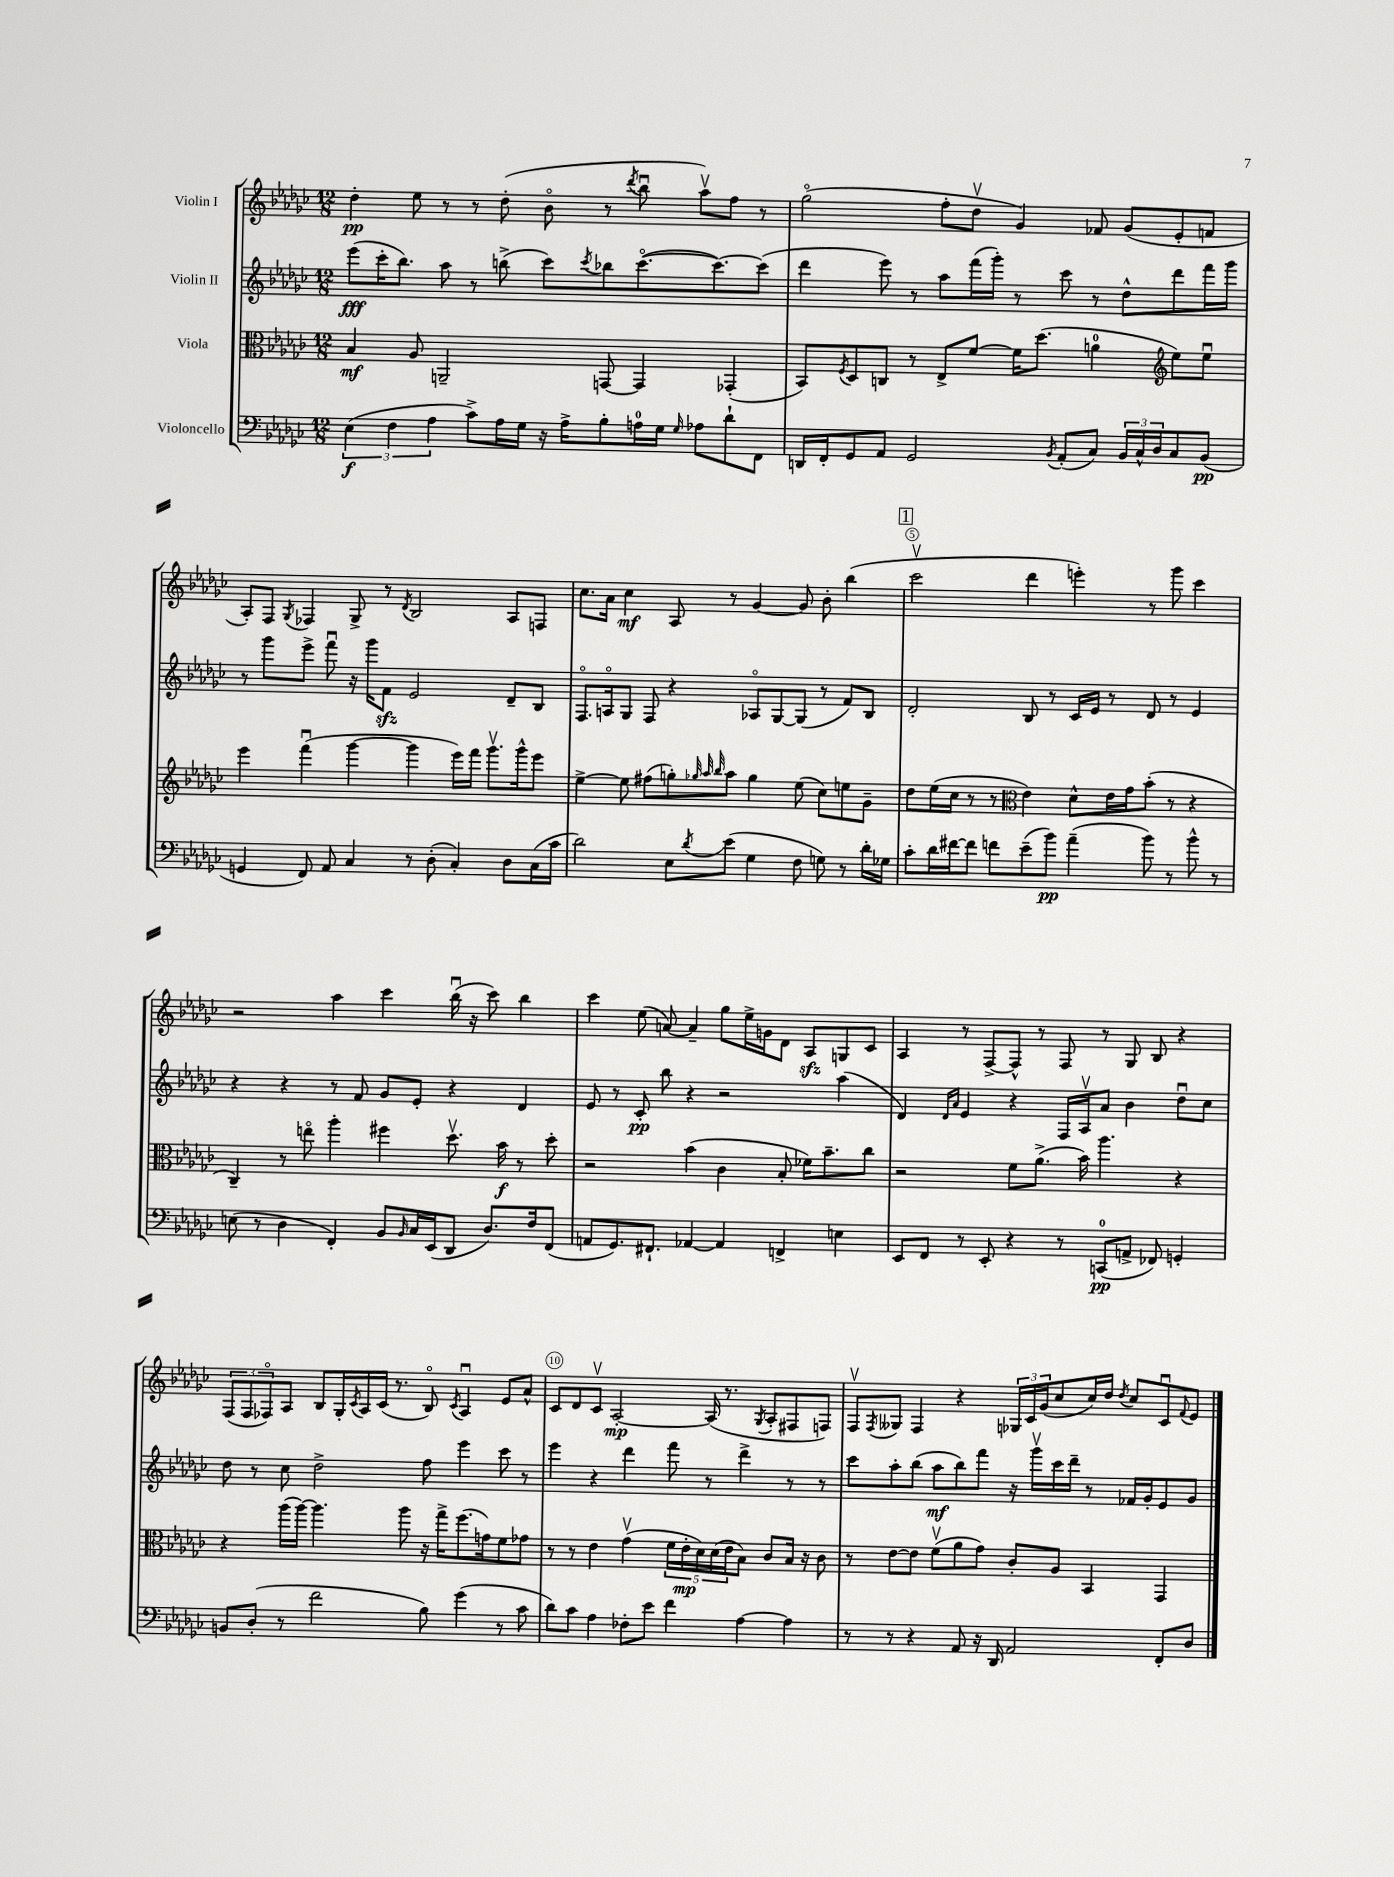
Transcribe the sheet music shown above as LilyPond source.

<<
\new StaffGroup <<
\new Staff = "s0" \with { instrumentName = "Violin I" } {
    \clef treble \key ges \major \numericTimeSignature \time 12/8
    des''4-.\pp ees''8 r8 r8 des''8-.( bes'8\flageolet r8 \acciaccatura { des'''8 } bes''8\downbow aes''8\upbow) f''8 r8 |
    ges''2\flageolet( f''8-. des''8\upbow ges'4) fes'8 ges'8( ees'8-. f'8 |
    aes8-.) f8 \acciaccatura { ges8 } fes4 ges8-> r8 \acciaccatura { des'8 } bes2 aes8 f8 |
    ces''8. aes'16 ces''4\mf aes8 r8 ges'4~ ges'8 bes'8-. bes''4( |
    \mark \markup { \box "1" } ces'''2\upbow des'''4 e'''4-.) r8 ges'''8 ces'''4 |
    r2 aes''4 ces'''4 bes''16\downbow( r16 ces'''8) bes''4 |
    ces'''4 ees''8( a'8~) a'4-- ges''8 ees''16-> g'16 des'8 aes8\sfz g8 ces'8 |
    aes4 r8 f8~-> f8-^ r8 f8 r8 ges8 bes8 r4 |
    \tuplet 3/2 { f8( f8 fes8\flageolet) } aes8 bes8 ges16-. \acciaccatura { ces'8 } aes16 ces'16( r8. bes8\flageolet) \acciaccatura { ces'8 } aes4\downbow ees'8 aes'8-^ |
    ces'8 des'8 ces'8\upbow aes2~-.\mp aes16( r8. \acciaccatura { ges8 } aes8-. fis8 f8) |
    f8\upbow \acciaccatura { f8 } geses8 f4 r4 \tuplet 3/2 { ges16 ces'16 ges'16( } ces''8 ces''16) des''16 \acciaccatura { des''8 } ces''8 ces'8\downbow \appoggiatura { f'8 } ees'8 \bar "|." |
}
\new Staff = "s1" \with { instrumentName = "Violin II" } {
    \clef treble \key ges \major \numericTimeSignature \time 12/8
    ees'''8\fff( ces'''16-. bes''8.) aes''8 r8 b''8->( ces'''8) \acciaccatura { ces'''8 } bes''8 ces'''8.~\flageolet( ces'''8.~) ces'''8( |
    des'''4 ees'''8) r8 aes''8 f'''16( ges'''16-.) r8 ces'''8 r8 des''8-^ des'''8 f'''16 ges'''16 |
    r8 ges'''8 ees'''8-> f'''8\downbow r16 ges'''16 f'8\sfz ees'2 des'8-- bes8 |
    f8.\flageolet a16\flageolet ges8 f8 r4 aes8\flageolet ges8~ ges8( r8 f'8) bes8 |
    \mark \markup { \box "1" } des'2-. bes8 r8 ces'16 ees'16 r8 des'8 r8 ees'4 |
    r4 r4 r8 f'8 ges'8 ees'8-. r4 des'4 |
    ees'8 r8 ces'8-.\pp bes''8 r4 r2 aes''4( |
    des'4) \grace { des'16 aes'16 } ees'4 r4 f16 aes16\upbow aes'8 bes'4 des''8\downbow ces''8 |
    des''8 r8 ces''8 des''2-> f''8 ees'''4 ces'''8 r8 |
    ees'''4 r4 des'''4 f'''8 r8 des'''4-> r8 r8 |
    ces'''8 aes''8-. bes''8( aes''8\mf bes''8) f'''8 r16 ges'''16\upbow ces'''16 des'''16-- r8 fes'16 ges'16-. ees'8 ges'8 \bar "|." |
}
\new Staff = "s2" \with { instrumentName = "Viola" } {
    \clef alto \key ges \major \numericTimeSignature \time 12/8
    bes4\mf aes8 a,2-- g,8~ g,4 ges,4-.( |
    bes,8) \acciaccatura { f8 } des8 c8 r8 ees8-> f'8~ f'16 des''8.( a'4-0 \clef treble ees''8) ees''8\downbow |
    ees'''4 f'''4\downbow( ges'''4~ ges'''4 ees'''16) f'''16 ges'''8.\upbow ges'''16-^ ees'''8 |
    ees''4~-> ees''8 fis''8( g''8-.) \grace { ges''32 aes''32 bes''32 } aes''8 ges''4 ees''8( ces''8) e''8 ges'8-- |
    \mark \markup { \box "1" } des''8 ees''16( ces''16 r8 r8 \clef alto ees'4) des'8-^ ees'16 ges'16 bes'8-.( r8 r4 |
    ces4--) r8 e''8\flageolet aes''4-. fis''4 des''8.\upbow bes'16\f r8 des''8-. |
    r2 bes'4( ces'4 bes8-. fes'16) bes'8.-- ces''8 |
    r2 f'8 aes'8.->( bes'16) aes''4. r4 |
    r4 aes''16( aes''16~) aes''4. aes''8 r16 ges''16-> f''8.( g'16) f'8 ges'8 |
    r8 r8 ees'4 ges'4\upbow( \tuplet 5/4 { f'16 ees'16-.\mp des'16) des'16( ees'16 } bes8) ces'8 bes16 r16 ces'8 |
    r8 ees'8~ ees'8 f'8\upbow( aes'8 ges'8) ces'8-. aes8 bes,4 ges,4 \bar "|." |
}
\new Staff = "s3" \with { instrumentName = "Violoncello" } {
    \clef bass \key ges \major \numericTimeSignature \time 12/8
    \tuplet 3/2 { ees4\f( f4 aes4 } ces'8->) aes16 ges16 r16 aes16-> bes8-. a16-0 ges16 \grace { ges16 } aes8 des'8-! f,8 |
    d,16 f,16-. ges,8 aes,8 ges,2 \acciaccatura { bes,8 } aes,8-.( ces8) \tuplet 3/2 { bes,16 ces16-^ des16 } ces8 bes,8\pp( |
    g,4 f,8) aes,8 ces4 r8 des8-.( ces4-.) des8 ces16( ces'16 |
    des'2) ees8 \acciaccatura { des'8 } ees'8( ges4 f8 g8) r8 des'16-. ges16 |
    \mark \markup { \box "1" } ces'8-. des'16 fis'16~ fis'8 f'8 ees'8--( bes'8\pp) aes'4--( bes'8) r8 bes'8-^ r8 |
    e8( r8 des4 f,4-.) bes,8 \grace { bes,16 } ces16 ees,16( des,8 des8.) f16 f,8( |
    a,8 ges,8.) fis,8.-! aes,4~ aes,4 f,4-> e4 |
    ees,8 f,8 r8 ees,8-. r4 r8 c,8-0\pp( a,8-> fes,8) g,4-. |
    b,8 des8-.( r8 f'2 bes8) ges'4( r8 ces'8 |
    des'8) ces'8 aes4 fes8-. ees'8 f'4 aes4~ aes4 |
    r8 r8 r4 aes,8 r16 des,16 aes,2 f,8-. des8 \bar "|." |
}
>>
>>
\layout { \context { \Score \override BarNumber.break-visibility = ##(#f #t #t) barNumberVisibility = #(every-nth-bar-number-visible 5) \override BarNumber.stencil = #(make-stencil-circler 0.1 0.3 ly:text-interface::print) } }
